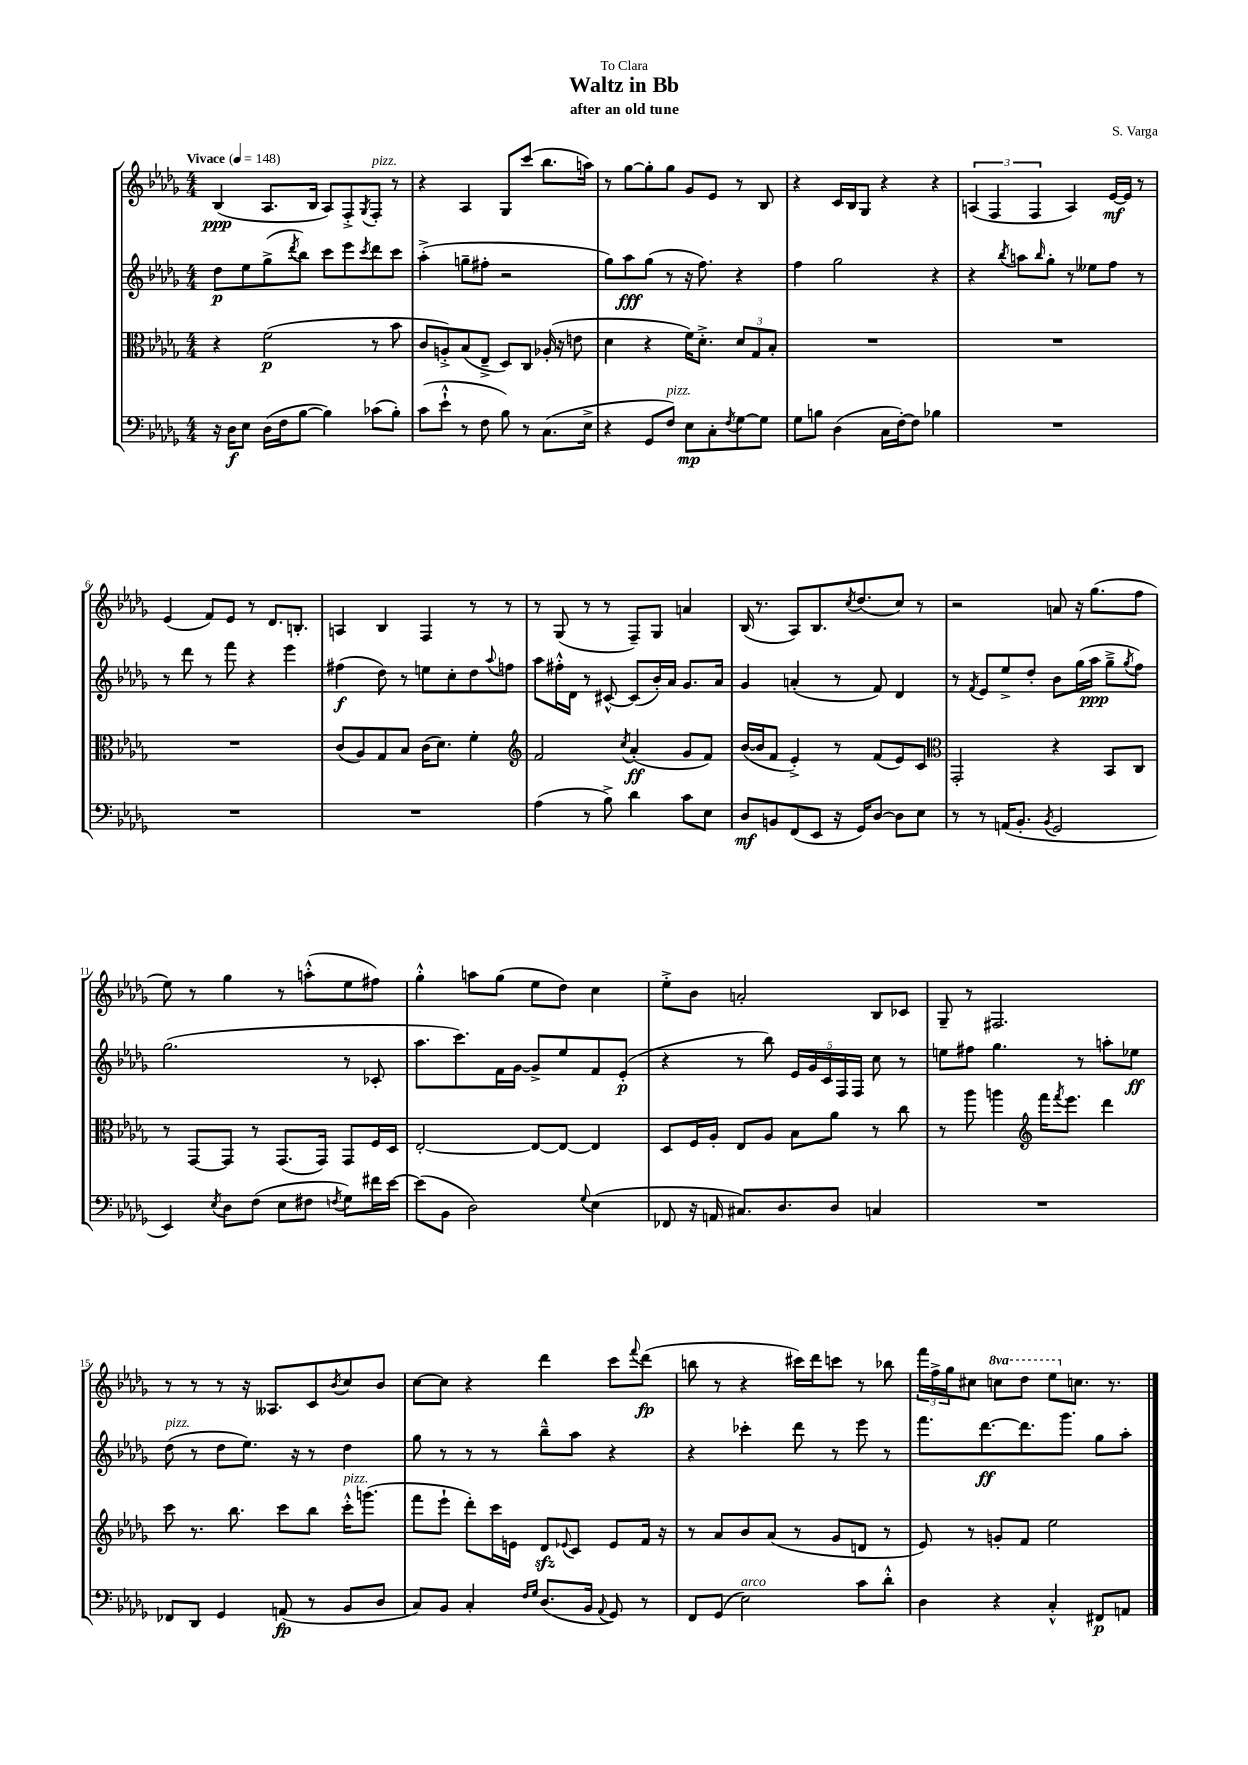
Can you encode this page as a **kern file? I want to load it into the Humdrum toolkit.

**kern	**dynam	**kern	**dynam	**kern	**dynam	**kern	**dynam
*part4	*part4	*part3	*part3	*part2	*part2	*part1	*part1
*staff4	*staff4	*staff3	*staff3	*staff2	*staff2	*staff1	*staff1
*clefF4	*	*clefC3	*	*clefG2	*	*clefG2	*
*k[b-e-a-d-g-]	*	*k[b-e-a-d-g-]	*	*k[b-e-a-d-g-]	*	*k[b-e-a-d-g-]	*
*M4/4	*	*M4/4	*	*M4/4	*	*M4/4	*
*MM148	*	*MM148	*	*MM148	*	*MM148	*
=1	=1	=1	=1	=1	=1	=1	=1
!	!	!	!	!	!	!LO:TX:a:B:t=Vivace	!
16r	.	4r	.	8dd-\L	p	(4B-/	ppp
16D-\KL	f	.	.	.	.	.	.
8E-\J	.	.	.	8ee-\	.	.	.
(16D-\LL	.	(2f\	p	(8gg-^\	.	8.A-/L	.
16F\J	.	.	.	.	.	.	.
.	.	.	.	8qddd-/	.	.	.
[8B-\J	.	.	.	8bb-\J)	.	.	.
.	.	.	.	.	.	16B-/Jk	.
4B-\])	.	.	.	8ccc\L	.	8A-/L)	.
.	.	.	.	8eee-\	.	8F'^/	.
.	.	.	.	8qccc/	.	8qG-/	.
!	!	!	!	!	!	!LO:TX:a:i:t=pizz.	!
(8c-X\L	.	8r	.	8ddd-\	.	8F'/J	.
8B-'\J)	.	8b-\	.	8ccc\J	.	8r	.
=2	=2	=2	=2	=2	=2	=2	=2
(8c\L	.	8c/L	.	(4aa-'^\	.	4r	.
8e-`^^\J	.	8An'^/)	.	.	.	.	.
8r	.	(8B-/	.	8ggn~\L	.	4A-/	.
8F\	.	8E-~^/J	.	8ff#X'\J	.	.	.
8B-\)	.	8D-/L)	.	2r	.	8G-/L	.
8r	.	8C/J	.	.	.	(8ccc/J	.
(8.C\L	.	(16A-X'/	.	.	.	8.bb-\L	.
.	.	16r	.	.	.	.	.
.	.	8en\	.	.	.	.	.
16E-^\Jk	.	.	.	.	.	16aan\Jk)	.
=3	=3	=3	=3	=3	=3	=3	=3
4r	.	4d-\	.	8gg-\L)	.	8r	.
.	.	.	.	8aa-\	fff	[8gg-\L	.
8GG-/L	.	4r	.	(8gg-\J	.	8gg-'\]	.
!LO:TX:a:i:t=pizz.	!	!	!	!	!	!	!
8F/J)	.	.	.	8r	.	8gg-\J	.
8E-\L	mp	16f\KL)	.	16r	.	8g-/L	.
.	.	8.d-'^\J	.	8.ff\)	.	.	.
8C'\	.	.	.	.	.	8e-/J	.
8qF/	.	.	.	.	.	.	.
[8G-\	.	12d-/L	.	4r	.	8r	.
.	.	12G-/	.	.	.	.	.
8G-\J]	.	.	.	.	.	8B-/	.
.	.	12B-'/J	.	.	.	.	.
=4	=4	=4	=4	=4	=4	=4	=4
8G-\L	.	1r	.	4ff\	.	4r	.
8Bn\J	.	.	.	.	.	.	.
(4D-\	.	.	.	2gg-\	.	16c/LL	.
.	.	.	.	.	.	16B-/J	.
.	.	.	.	.	.	8G-/J	.
16C\LL	.	.	.	.	.	4r	.
[16F'\J)	.	.	.	.	.	.	.
8F\J]	.	.	.	.	.	.	.
4B-X\	.	.	.	4r	.	4r	.
=5	=5	=5	=5	=5	=5	=5	=5
1r	.	1r	.	4r	.	(6An/	.
.	.	.	.	.	.	6F/	.
.	.	.	.	8qbb-/	.	.	.
.	.	.	.	8aan\L	.	.	.
.	.	.	.	.	.	6F/	.
.	.	.	.	16qqbb-/	.	.	.
.	.	.	.	8gg-'\J	.	.	.
.	.	.	.	8r	.	4A/)	.
.	.	.	.	8ee--X\L	.	.	.
.	.	.	.	8ff\J	.	[16e-/LL	mf
.	.	.	.	.	.	16e-/JJ]	.
.	.	.	.	8r	.	8r	.
!!LO:LB:g=z
=6	=6	=6	=6	=6	=6	=6	=6
1r	.	1r	.	8r	.	(4e-/	.
.	.	.	.	8ddd-\	.	.	.
.	.	.	.	8r	.	8f/L)	.
.	.	.	.	8fff\	.	8e-/J	.
.	.	.	.	4r	.	8r	.
.	.	.	.	.	.	8.d-/L	.
.	.	.	.	4eee-\	.	.	.
.	.	.	.	.	.	8.Bn'/J	.
=7	=7	=7	=7	=7	=7	=7	=7
1r	.	(8c/L	.	(4ff#X\	f	4An/	.
.	.	8A-/)	.	.	.	.	.
.	.	8G-/	.	8dd-\)	.	4B-/	.
.	.	8B-/J	.	8r	.	.	.
.	.	(16c\KL	.	8een\L	.	4F/	.
.	.	8.d-\J)	.	.	.	.	.
.	.	.	.	8cc'\	.	.	.
.	.	4f'\	.	8dd-\	.	8r	.
.	.	.	.	8qqaa-/	.	.	.
.	.	.	.	8ffn\J	.	8r	.
=8	=8	=8	=8	=8	=8	=8	=8
*	*	*clefG2	*	*	*	*	*
(4A-\	.	2f/	.	8aa-\L	.	8r	.
.	.	.	.	16ff#X'^^\L	.	(8G-/	.
.	.	.	.	16d-\JJ	.	.	.
8r	.	.	.	8r	.	8r	.
8B-^\)	.	.	.	[8c#X^^/	.	8r	.
.	.	8qcc/	.	.	.	.	.
4d-\	.	(4a-'/	ff	(8c#/L]	.	8F~/L)	.
.	.	.	.	16b-'/L)	.	8G-/J	.
.	.	.	.	16a-/JJ	.	.	.
8c\L	.	8g-/L	.	8.g-/L	.	4an/	.
8E-\J	.	8f/J)	.	.	.	.	.
.	.	.	.	16a-/Jk	.	.	.
=9	=9	=9	=9	=9	=9	=9	=9
8D-/L	mf	([16b-/LL	.	4g-/	.	(16B-/	.
.	.	16b-/J]	.	.	.	8.r	.
8BBn/	.	8f/J	.	.	.	.	.
(8FF/	.	4e-'^/)	.	(4an'/	.	8A-/L)	.
8EE-/J	.	.	.	.	.	8.B-/	.
16r	.	8r	.	8r	.	.	.
.	.	.	.	.	.	8qcc/	.
16GG-/KL)	.	.	.	.	.	(8.dd-/	.
[8D-/J	.	(8f/L	.	8f/)	.	.	.
8D-\L]	.	8e-/)	.	4d-/	.	8cc/J)	.
8E-\J	.	8c/J	.	.	.	8r	.
=10	=10	=10	=10	=10	=10	=10	=10
*	*	*clefC3	*	*	*	*	*
8r	.	2GG-'/	.	8r	.	2r	.
.	.	.	.	8qf/	.	.	.
8r	.	.	.	8e-/L	.	.	.
(16AAn/KL	.	.	.	8ee-^/	.	.	.
8.BB-'/J	.	.	.	.	.	.	.
.	.	.	.	8dd-'/J	.	.	.
8qBB-/	.	.	.	.	.	.	.
2GG-/	.	4r	.	8b-\L	.	8an/	.
.	.	.	.	(16gg-\L	.	16r	.
.	.	.	.	16aa-\JJ	ppp	(8.gg-\L	.
.	.	8BB-/L	.	8gg-~^\L	.	.	.
.	.	.	.	8qgg-/	.	.	.
.	.	8C/J	.	8ff\J)	.	8ff\J	.
!!LO:LB:g=z
=11	=11	=11	=11	=11	=11	=11	=11
4EE-/)	.	8r	.	(2.gg-\	.	8ee-\)	.
.	.	[8GG-/L	.	.	.	8r	.
8qE-/	.	.	.	.	.	.	.
8D-\L	.	8GG-/J]	.	.	.	4gg-\	.
(8F\J	.	8r	.	.	.	.	.
8E-\L	.	(8.GG-/L	.	.	.	8r	.
8F#X\J	.	.	.	.	.	(8aan'^^\L	.
.	.	16GG-/Jk)	.	.	.	.	.
8qFn/	.	.	.	.	.	.	.
8G-\L)	.	8GG-/L	.	8r	.	8ee-\	.
16f#X\L	.	16F/L	.	8c-X'/	.	8ff#X\J)	.
[16e-\JJ	.	16D-/JJ	.	.	.	.	.
=12	=12	=12	=12	=12	=12	=12	=12
(8e-\L]	.	[2E-'/	.	8.aa-\L	.	4gg-'^^\	.
8BB-\J	.	.	.	.	.	.	.
.	.	.	.	8.ccc\)	.	.	.
2D-\)	.	.	.	.	.	8aan\L	.
.	.	.	.	16f\L	.	(8gg-\J	.
.	.	.	.	[16g-\JJ	.	.	.
.	.	8E-/L_	.	8g-^/L]	.	8ee-\L	.
.	.	8E-/J_	.	8ee-/	.	8dd-\J)	.
8qqG-/	.	.	.	.	.	.	.
(4E-\	.	4E-/]	.	8f/	.	4cc\	.
.	.	.	.	(8e-'/J	p	.	.
=13	=13	=13	=13	=13	=13	=13	=13
8FF-X/	.	8D-/L	.	4r	.	8ee-'^\L	.
16r	.	16F/L	.	.	.	8b-\J	.
16AAn/	.	16A-'/JJ	.	.	.	.	.
8.C#X/L)	.	8E-/L	.	8r	.	2an'/	.
.	.	8A-/J	.	8bb-\)	.	.	.
8.D-/	.	.	.	.	.	.	.
.	.	8B-\L	.	20e-/LL	.	.	.
.	.	.	.	20g-/	.	.	.
.	.	.	.	20c/	.	.	.
8D-/J	.	8a-\J	.	.	.	.	.
.	.	.	.	20F/	.	.	.
.	.	.	.	20F/JJ	.	.	.
4Cn/	.	8r	.	8cc\	.	8B-/L	.
.	.	8cc\	.	8r	.	8c-X/J	.
=14	=14	=14	=14	=14	=14	=14	=14
1r	.	8r	.	8een\L	.	8G-~/	.
.	.	8aa-\	.	8ff#X\J	.	8r	.
.	.	4aan\	.	4.gg-\	.	2.F#X/	.
*	*	*clefG2	*	*	*	*	*
.	.	16fff\KL	.	.	.	.	.
.	.	8qfff/	.	.	.	.	.
.	.	8.eee-\J	.	.	.	.	.
.	.	.	.	8r	.	.	.
.	.	4ddd-\	.	8aan'\L	.	.	.
.	.	.	.	8ee-X\J	ff	.	.
!!LO:LB:g=z
=15	=15	=15	=15	=15	=15	=15	=15
!	!	!	!	!LO:TX:a:i:t=pizz.	!	!	!
8FF-X/L	.	8ccc\	.	(8dd-\	.	8r	.
8DD-/J	.	8.r	.	8r	.	8r	.
4GG-/	.	.	.	8dd-\L	.	8r	.
.	.	8.bb-\	.	.	.	.	.
.	.	.	.	8.ee-\J)	.	16r	.
.	.	.	.	.	.	8.A--X/L	.
(8AAn/	fp	8ccc\L	.	.	.	.	.
.	.	.	.	16r	.	.	.
8r	.	8bb-\J	.	8r	.	8c/	.
.	.	.	.	.	.	8qb-/	.
!	!	!LO:TX:a:i:t=pizz.	!	!	!	!	!
8BB-/L	.	16ccc'^^\KL	.	4dd-\	.	8cc/	.
.	.	(8.gggn\J	.	.	.	.	.
8D-/J	.	.	.	.	.	8b-/J	.
=16	=16	=16	=16	=16	=16	=16	=16
8C/L)	.	8fff\L	.	8gg-\	.	[8cc\L	.
8BB-/J	.	8eee-`\J	.	8r	.	8cc\J]	.
4C'/	.	8ddd-'\L)	.	8r	.	4r	.
.	.	16ccc\L	.	8r	.	.	.
.	.	16en\JJ	.	.	.	.	.
16qqF/LL	.	.	.	.	.	.	.
16qqG-/JJ	.	.	.	.	.	.	.
(8.D-/L	.	8d-zz/L	.	8bb-~^^\L	.	4ddd-\	.
.	.	8qqe-X/	.	.	.	.	.
.	.	8c/J	.	8aa-\J	.	.	.
16BB-/Jk	.	.	.	.	.	.	.
8qqAA-/	.	.	.	.	.	.	.
8GG-/)	.	8e-/L	.	4r	.	8ccc\L	.
.	.	.	.	.	.	8qqfff/	.
8r	.	16f/Jk	.	.	.	(8ddd-\J	fp
.	.	16r	.	.	.	.	.
=17	=17	=17	=17	=17	=17	=17	=17
8FF/L	.	8r	.	4r	.	8bbn\	.
(8GG-/J	.	8a-/L	.	.	.	8r	.
!LO:TX:a:i:t=arco	!	!	!	!	!	!	!
2E-\)	.	8b-/	.	4ccc-X'\	.	4r	.
.	.	(8a-/J	.	.	.	.	.
.	.	8r	.	8ddd-\	.	16ccc#X\LL)	.
.	.	.	.	.	.	16ddd-\J	.
.	.	8g-/L	.	8r	.	8cccn\J	.
8c\L	.	8dn/J	.	8eee-\	.	8r	.
8d-'^^\J	.	8r	.	8r	.	8bb-X\	.
=18	=18	=18	=18	=18	=18	=18	=18
4D-\	.	8e-/)	.	8.fff\L	.	24fff\LL	.
.	.	.	.	.	.	24ff^\	.
.	.	.	.	.	.	24gg-\J	.
.	.	8r	.	.	.	8cc#X\J	.
.	.	.	.	[8.ddd-\	ff	.	.
*	*	*	*	*	*	*8va	*
4r	.	8gn'/L	.	.	.	8cccn\L	.
.	.	8f/J	.	8.ddd-\]	.	8ddd-\J	.
4C'^^/	.	2ee-\	.	.	.	8eee-\L	.
.	.	.	.	8.ggg-\J	.	.	.
*	*	*	*	*	*	*X8va	*
.	.	.	.	.	.	8.ccn\J	.
8FF#X/L	p	.	.	8gg-\L	.	.	.
.	.	.	.	.	.	8.r	.
8AAn/J	.	.	.	8aa-'\J	.	.	.
==	==	==	==	==	==	==	==
*-	*-	*-	*-	*-	*-	*-	*-
